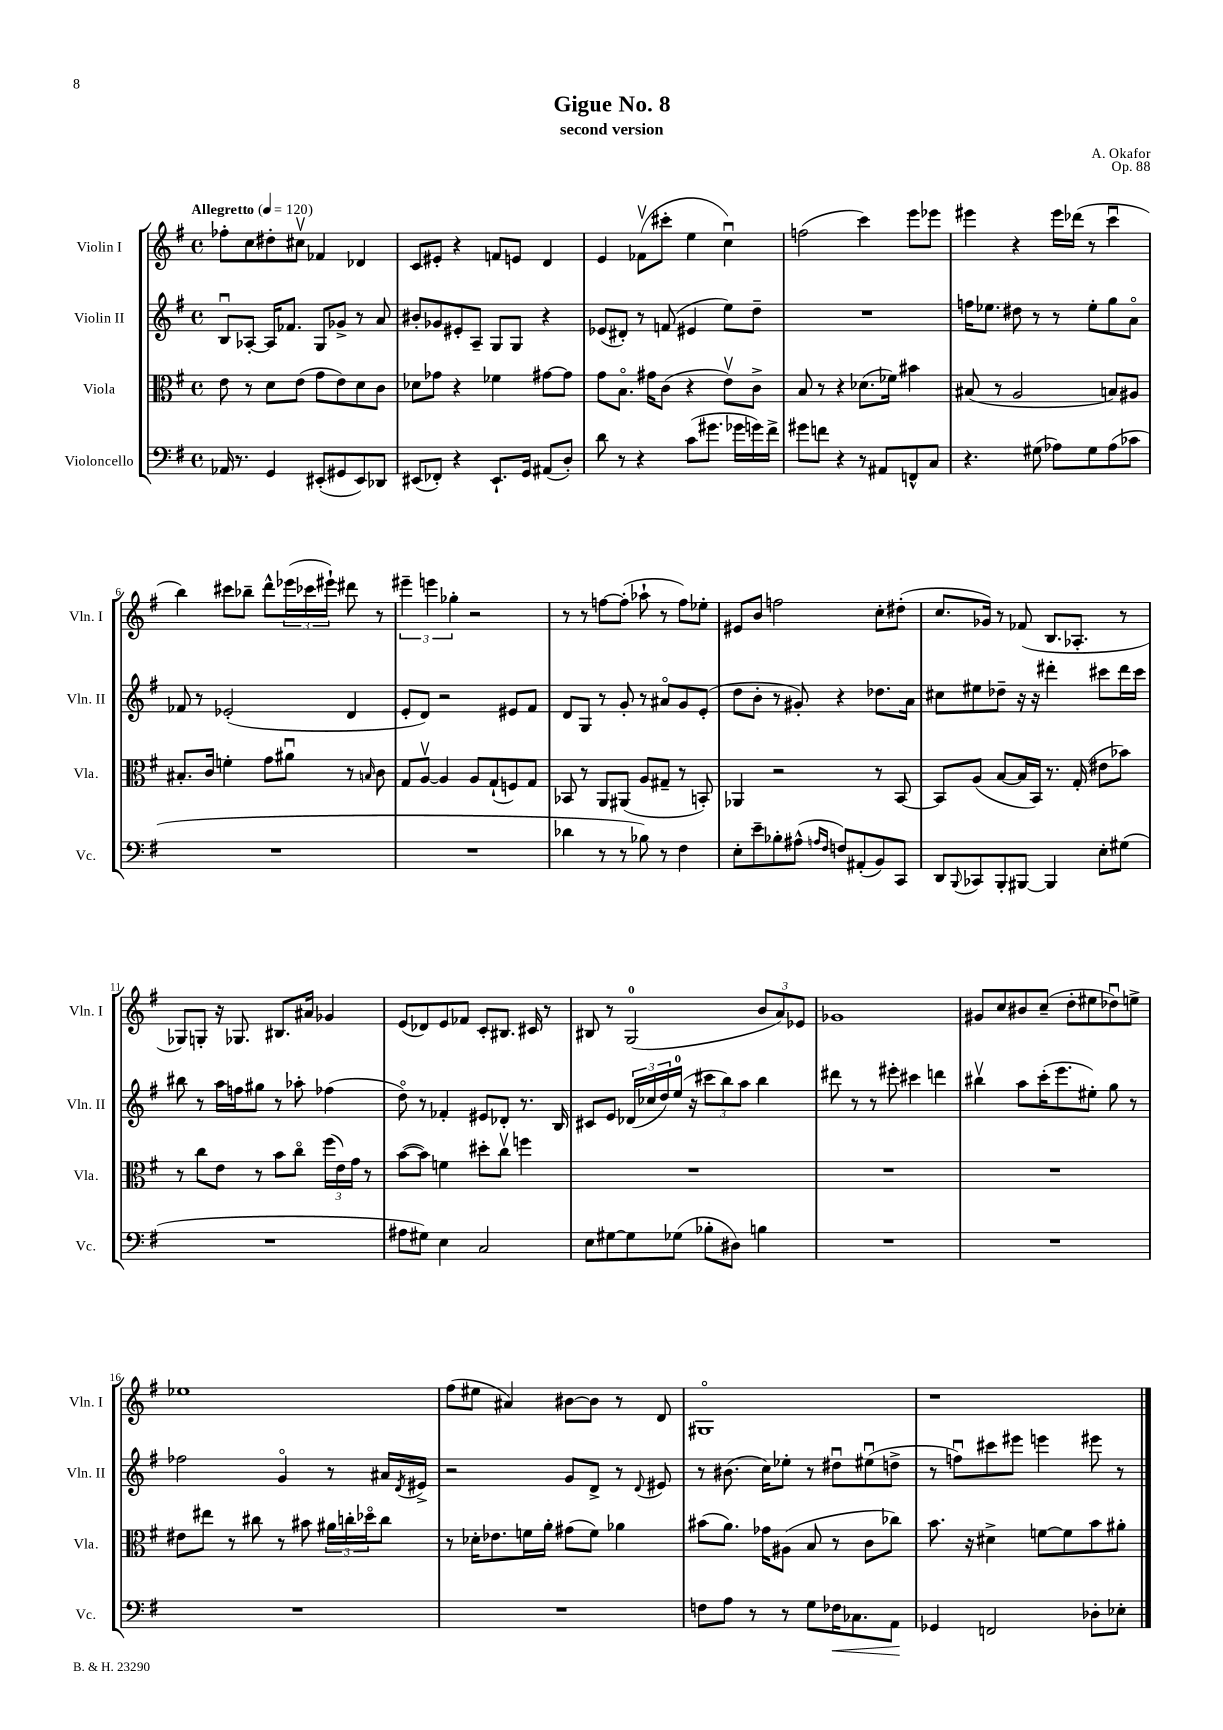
\header { title = "Gigue No. 8" composer = "A. Okafor" subtitle = "second version" opus = "Op. 88" }
<<
\new StaffGroup <<
\new Staff = "s0" \with { instrumentName = "Violin I" shortInstrumentName = "Vln. I" } {
    \clef treble \key g \major \defaultTimeSignature \time 4/4 \tempo "Allegretto" 4 = 120
    fes''8-. c''8 dis''8-. cis''8\upbow fes'4 des'4 |
    c'8 eis'8-. r4 f'8 e'8 d'4 |
    e'4 fes'8\upbow( cis'''8-. e''4 c''4\downbow) |
    f''2( c'''4) e'''8 ees'''8 |
    eis'''4 r4 eis'''16 des'''16( r8 c'''4\downbow |
    b''4) cis'''8 bes''8-- d'''8-^ \tuplet 3/2 { ees'''16( ces'''16 eis'''16-!) } dis'''8 r8 |
    \tuplet 3/2 { eis'''4-- e'''4 ges''4-. } r2 |
    r8 r8 f''8~ f''8-.( aes''8-! r8 f''8) ees''8-. |
    eis'8 b'8 f''2 c''8-. dis''8-.( |
    c''8. ges'16) r8 fes'8( b8. aes8.-. r8 |
    ges8) g8-. r16 ges8. bis8. ais'16 ges'4 |
    e'8( des'8) e'8 fes'8 c'8-. bis8. cis'16 r8 |
    bis8 r8 g2-0( \tuplet 3/2 { b'8 a'8) ees'8 } |
    ges'1 |
    gis'8 c''8 bis'8 c''8--( d''8-. eis''8 des''8\downbow) e''8-> |
    ees''1 |
    fis''8( eis''8 ais'4) bis'8~ bis'8 r8 d'8 |
    gis1\flageolet |
    r1 \bar "|." |
}
\new Staff = "s1" \with { instrumentName = "Violin II" shortInstrumentName = "Vln. II" } {
    \clef treble \key g \major \defaultTimeSignature \time 4/4
    b8\downbow aes8~-. aes16 fes'8. g8 ges'8-> r8 a'8 |
    bis'8-. ges'8 eis'8-. a8-- g8 g8 r4 |
    ees'8( dis'8-.) r8 f'8( eis'4 e''8) d''8-- |
    R1 |
    f''16 ees''8. dis''8 r8 r8 ees''8-. g''8 a'8\flageolet |
    fes'8 r8 ees'2-.( d'4 |
    e'8-. d'8) r2 eis'8 fis'8 |
    d'8 g8 r8 g'8-. r8 ais'8\flageolet g'8 e'8-.( |
    d''8 b'8-. r8 gis'8-.) r4 des''8. a'16 |
    cis''8 eis''8 des''8-- r16 r16 dis'''4-. cis'''8 dis'''16 cis'''16 |
    bis''8 r8 a''16 f''16 gis''8 r8 aes''8-. fes''4( |
    d''8\flageolet) r8 fes'4-. eis'8 des'8-. r8. b16 |
    cis'8 e'8 \tuplet 3/2 { des'16( ces''16 d''16) } e''16-0( r16 \tuplet 3/2 { cis'''8 b''8) a''8 } b''4 |
    dis'''8 r8 r8 eis'''8-. cis'''4 d'''4 |
    bis''4\upbow a''8 c'''16-.( e'''8. eis''8-.) g''8 r8 |
    fes''2 g'4\flageolet r8 ais'16 \acciaccatura { d'8 } eis'16-> |
    r2 g'8 d'8-> r8 \appoggiatura { d'8 } eis'8 |
    r8 bis'8.( c''16) ees''8-. r8 dis''8\downbow eis''8\downbow( d''8-> |
    r8 f''8\downbow) cis'''8 eis'''8 e'''4 eis'''8 r8 \bar "|." |
}
\new Staff = "s2" \with { instrumentName = "Viola" shortInstrumentName = "Vla." } {
    \clef alto \key g \major \defaultTimeSignature \time 4/4
    e'8 r8 d'8 e'8( g'8 e'8) d'8 c'8 |
    des'8 ges'8 r4 fes'4 gis'8~ gis'8 |
    g'8 b8.\flageolet gis'16 c'8( r4 e'8\upbow) c'8-> |
    b8 r8 r4 des'8.( fes'16) bis'4 |
    bis8( r8 a2 b8) ais8 |
    bis8.-. c'16 f'4-. g'8 ais'8\downbow r8 \grace { b16 } c'8 |
    g8 a8~\upbow a4 a8 g8-!( f8) g8 |
    bes,8 r8 a,8 ais,8( a8 gis8-- r8 b,8-.) |
    aes,4 r2 r8 b,8~ |
    b,8 a8( b8~ b16 b,16) r8. g16-.( eis'8 bes'8) |
    r8 c''8 e'8 r8 b'8 c''8\flageolet \tuplet 3/2 { fis''16( e'16) g'16 } r8 |
    b'8~( b'8) f'4 dis''8-. c''8\upbow f''4 |
    R1 |
    R1 |
    R1 |
    eis'8 eis''8 r8 cis''8 r8 bis'8 \tuplet 3/2 { ais'16 c''16-. des''16\flageolet } c''8 |
    r8 des'16-. ees'8. f'16 a'16-. gis'8( f'8) aes'4 |
    bis'8( a'8.) ges'16 ais8( b8 r8 c'8 ces''8) |
    b'8. r16 dis'4-> f'8~ f'8 b'8 ais'8-. \bar "|." |
}
\new Staff = "s3" \with { instrumentName = "Violoncello" shortInstrumentName = "Vc." } {
    \clef bass \key g \major \defaultTimeSignature \time 4/4
    aes,16 r8. g,4 eis,8-.( gis,8 eis,8) des,8 |
    eis,8( fes,8-.) r4 eis,8.-! g,16 ais,8( d8-.) |
    d'8 r8 r4 c'8( gis'8. ges'16 g'16) fis'16-> |
    gis'8 f'8 r4 r8 ais,8 f,8-^ c8 |
    r4. gis8( aes8) gis8 aes8( ces'8 |
    R1 |
    R1 |
    des'4 r8 r8 bes8) r8 fis4 |
    e8-. e'8-- bes8-. ais8-^( \grace { a16 fis16 } f8) ais,8-.( b,8) c,8 |
    d,8 \appoggiatura { b,,8 } ces,8 b,,8-. bis,,8~ bis,,4 e8-. gis8( |
    R1 |
    ais8 gis8) e4 c2 |
    e8 gis8~ gis8 ges8( bes8-. dis8) b4 |
    R1 |
    R1 |
    R1 |
    R1 |
    f8 a8 r8 r8 g8 fes16\< ces8. a,8\! |
    ges,4 f,2 des8-. ees8-. \bar "|." |
}
>>
>>
